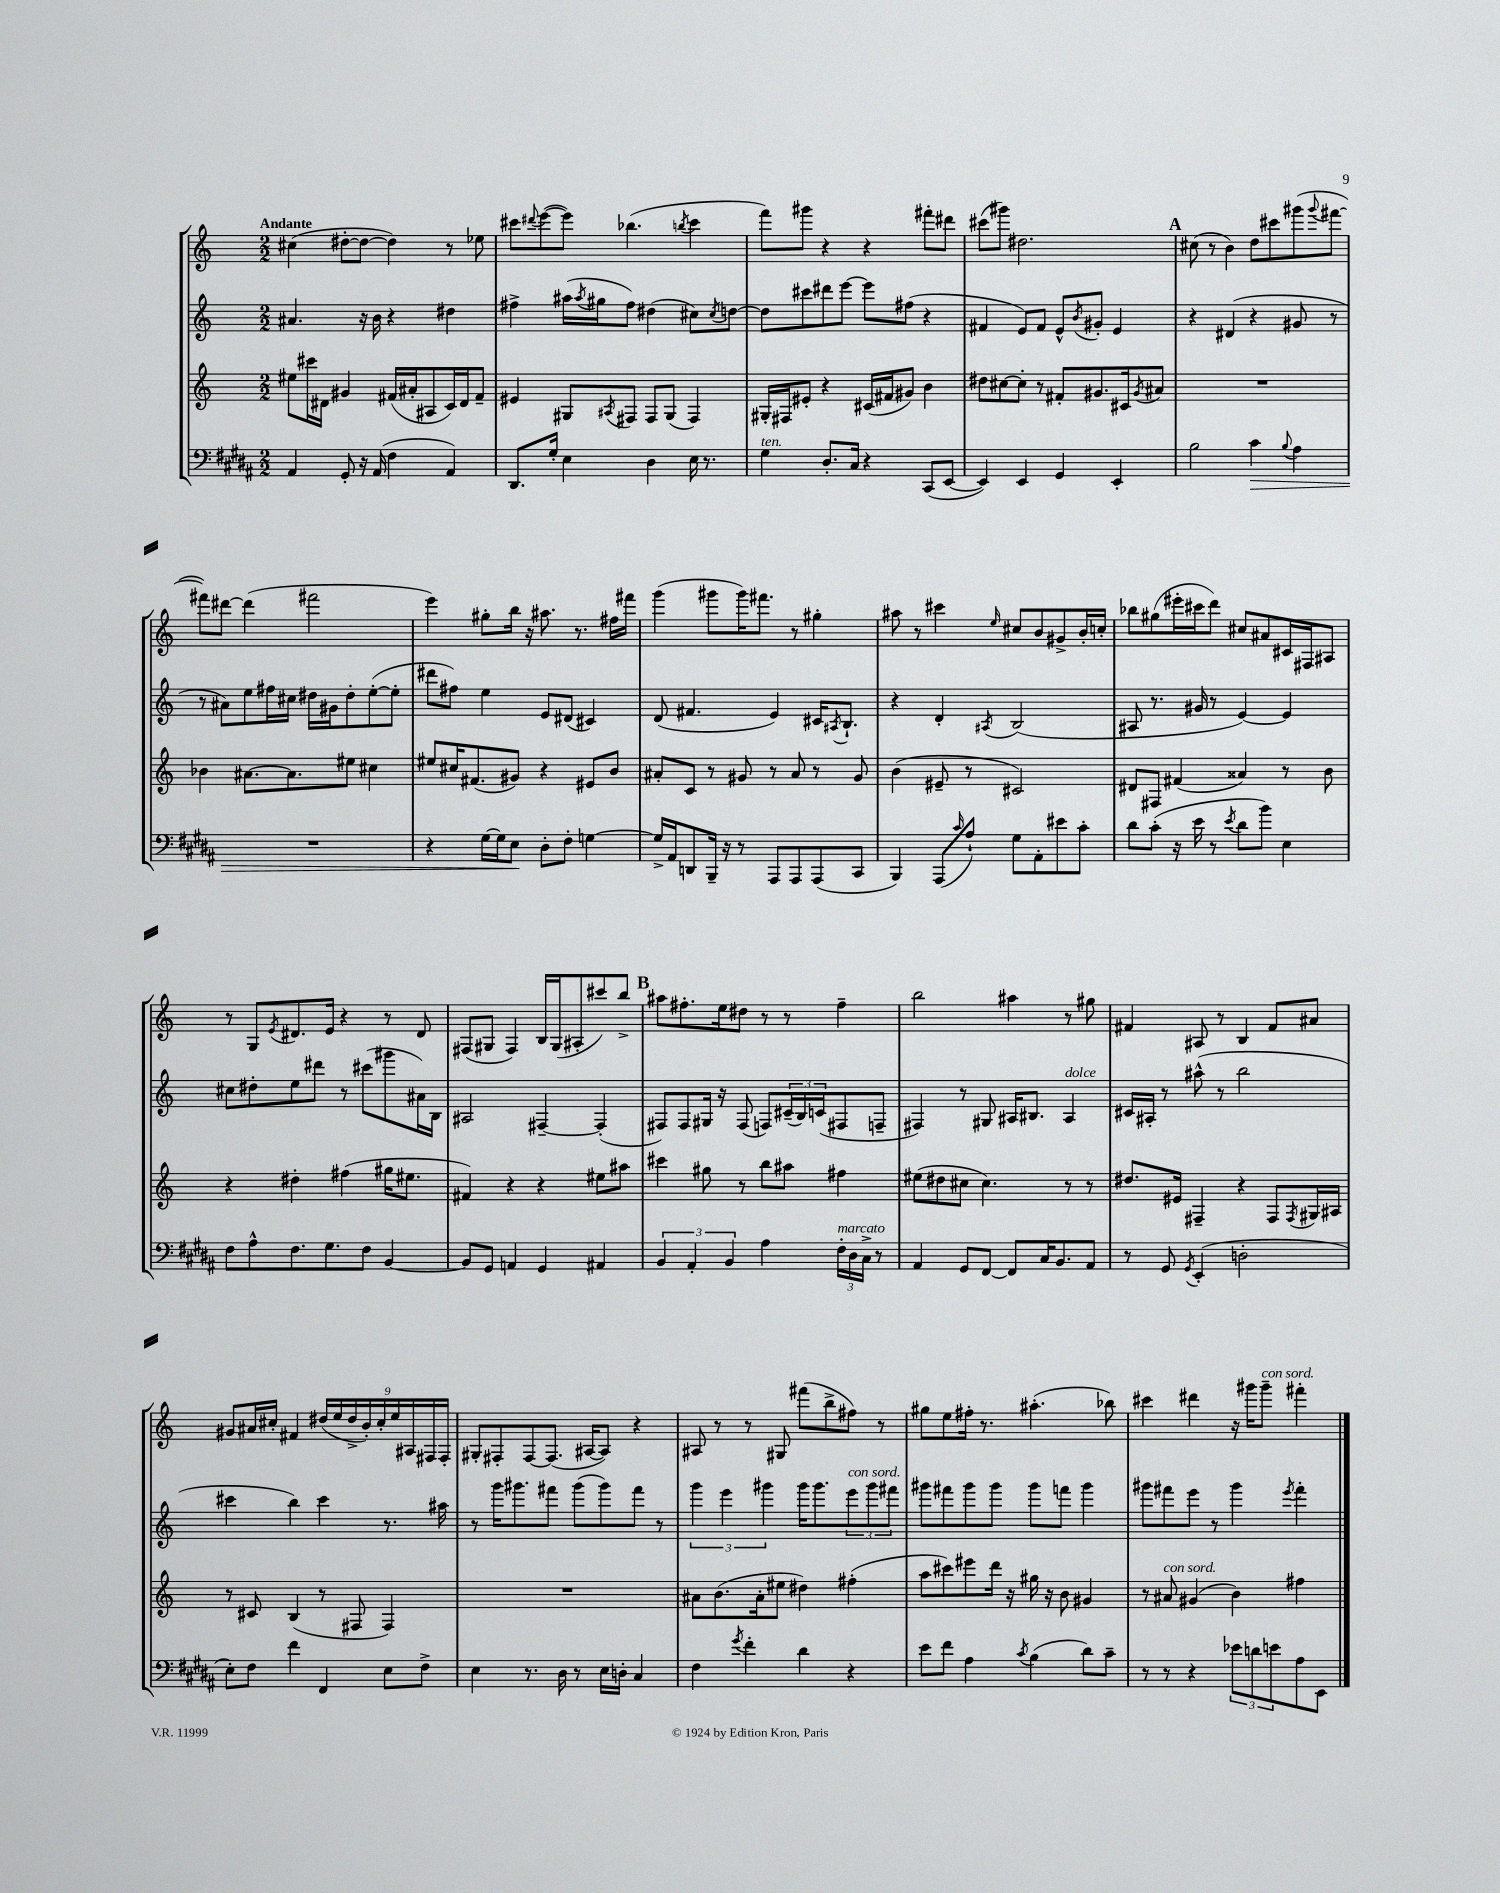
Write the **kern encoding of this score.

**kern	**dynam	**kern	**kern	**kern
*part4	*part4	*part3	*part2	*part1
*staff4	*staff4	*staff3	*staff2	*staff1
*clefF4	*	*clefG2	*clefG2	*clefG2
*k[f#c#g#d#a#]	*	*k[]	*k[]	*k[]
*M2/2	*	*M2/2	*M2/2	*M2/2
=1	=1	=1	=1	=1
!	!	!	!	!LO:TX:a:B:t=Andante
4AA#/	.	8ee#X\L	4.a#X/	(4cc#X\
.	.	16ccc#X\L	.	.
.	.	16d#X\JJ	.	.
8GG#'/	.	4g#X/	.	[8dd#X'\L
16r	.	.	16r	8dd#\J_
(16AA#/	.	.	16b\	.
4F#\	.	(16f#X/LL	4r	4dd#\])
.	.	16a#X'/J	.	.
.	.	8A#X/	.	.
4AA#/)	.	16c/L)	4dd#X\	8r
.	.	16d#/J	.	.
.	.	8f#~/J	.	8ee-X\
=2	=2	=2	=2	=2
8.DD#/L	.	4e#X/	4ff#X^\	8ccc#X\L
.	.	.	.	8qqddd#X/
.	.	.	.	([8eee\
16G#'/Jk	.	.	.	.
4E\	.	8G#X/L	(16aa#X\LL	8eee\J])
.	.	.	8qaa#/	.
.	.	.	16gg#X\J	.
.	.	8qA#X/	.	.
.	.	8F#X/J	8ff#\J)	(4.bb-X\
4D#\	.	8F#/L	(4dd#X\	.
.	.	(8G#/J	.	.
.	.	.	.	8qbbn/
16E\	.	4F#/)	8cc#X\L)	4ccc#\
8.r	.	.	.	.
.	.	.	8qcc#/	.
.	.	.	[8ddn\J	.
=3	=3	=3	=3	=3
!LO:TX:a:i:t=ten.	!	!	!	!
4G#\	.	16G#X'/LL	8dd\L]	8fff\L)
.	.	16F#X/J	.	.
.	.	8e#X'/J	8ccc#X\	8ggg#X\J
8.D#'/L	.	4r	8ddd#X\	4r
.	.	.	[8eee\J	.
16C#/Jk	.	.	.	.
4r	.	(16c#X/LL	8eee\L]	4r
.	.	16f#X/J	.	.
.	.	8g#X/J)	(8ff#X\J	.
(8CC#/L	.	4b\	4r	8fff#X'\L
[8EE/J	.	.	.	8ddd#X\J
=4	=4	=4	=4	=4
4EE/])	.	8dd#X\L	4f#X/	(8ccc#X\L
.	.	[8cc#X\	.	8ggg#X\J)
4EE/	.	8cc#'\J]	8e/L)	2.dd#X\
.	.	8r	8f#/J	.
4GG#/	.	8f#X'/L	8e^^/L	.
.	.	.	8qb/	.
.	.	8.g#X/	8g#X'/J	.
4EE'/	.	.	4e/	.
.	.	16c#X/k	.	.
.	.	8qg#/	.	.
.	.	8a#X/J	.	.
!!LO:REH:place=s1:t=A
=5	=5	=5	=5	=5
2B\	.	1r	4r	(8cc#X\
.	.	.	.	8r
.	.	.	(4d#X/	4b\)
!	!LO:HP:b	!	!	!
4c#\	>	.	4r	8dd\L
.	.	.	.	8ccc#X\
8qqB/	.	.	.	.
4A#\	.	.	8g#X/	(8ggg#X\
.	.	.	.	8qqggg#/
.	.	.	8r	[8fff#X\J
!!LO:LB:g=z
=6	=6	=6	=6	=6
1r	.	4b-X\	8r	8fff#X\L])
.	.	.	8a#X\L)	[8ddd#X\J
.	.	[8.a#X\L	8ee\	(4ddd#\]
.	.	.	16ff#X\L	.
.	.	8.a#\]	16cc#X\JJ	.
.	.	.	16dd#X\LL	2fff#X\
.	.	.	16g#X\J	.
.	.	8ee#X\J	8dd#'\	.
.	.	4cc#X\	([8ee'\	.
.	.	.	8ee'\J]	.
=7	=7	=7	=7	=7
4r	.	8ee#X/L	8ddd#X\L	4eee\)
.	.	16cc#X/K	8ff#X\J)	.
.	.	(8.f#X/	.	.
[16G#\LL	.	.	4ee\	8gg#X'\L
16G#\J]	.	.	.	.
8E\J	.	8g#X/J)	.	16bb\Jk
.	.	.	.	16r
8D#'\L	]	4r	8e/L	8.aa#X\
8F#'\J	.	.	(8d#X/J	.
.	.	.	.	8.r
[4Gn\	.	8e#X/L	4c#X/)	.
.	.	8b/J	.	16ff#X\LL
.	.	.	.	16fff#X\JJ
=8	=8	=8	=8	=8
16G^/LL]	.	8a#X'/L	(8d/	(4ggg\
16AA#/J	.	.	.	.
8DDn/	.	8c/J	4.f#X/	.
16BBB~/Jk	.	8r	.	8ggg#X\L
16r	.	.	.	.
8r	.	8g#X/	.	16ggg#\K)
.	.	.	.	8.fff#X\J
8AAA#/L	.	8r	4e/)	.
8AAA#/	.	8a#/	.	8r
(8AAA#/	.	8r	16c#X/KL	4gg#X'\
.	.	.	8qA#X/	.
.	.	.	8.B`/J	.
8CC#/J	.	8g#/	.	.
=9	=9	=9	=9	=9
4BBB/)	.	(4b\	4r	8aa#X\
.	.	.	.	8r
(8AAA#/L	.	8e#X~/	4d'/	4ccc#X\
16qqc#/	.	.	.	.
8A#`/J)	.	8r	.	.
.	.	.	8qA#X/	16qqee/
8G#\L	.	2c#X/)	(2B/	8cc#X/L
8AA#'\	.	.	.	8b/
8e#X\	.	.	.	8g#X^/
8c#'\J	.	.	.	16b'/L
.	.	.	.	16ccn'/JJ
=10	=10	=10	=10	=10
8d#\L	.	8d#X/L	8A#X/	8bb-X\L
(8c#'\J	.	8F#X/J	8.r	(8gg#X\
16r	.	(4f#X/	.	16eee#X'\L
16e\	.	.	16g#X/	16ccc#X\J
8r	.	.	8r	8ddd\J)
8qe/	.	.	.	.
8d#\L	.	4a##X/)	[4e/)	8cc#X/L
8b\J)	.	.	.	8a#X/
4E\	.	8r	4e/]	16c#X/L
.	.	.	.	16F#X/J
.	.	8b\	.	8A#X/J
!!LO:LB:g=z
=11	=11	=11	=11	=11
8F#\L	.	4r	8cc#X\L	8r
8A#^^\	.	.	8dd#X'\	8G/L
.	.	.	.	8qe/
8.F#\	.	4dd#X'\	8ee\	8.d#X/
.	.	.	8ddd#X\J	.
8.G#\	.	.	.	16e/Jk
.	.	(4ff#X\	8r	4r
8F#\J	.	.	(8ccc#X\L	.
[4BB/	.	16gg#X\KL	8ggg#X\	8r
.	.	8.ee#X\J	.	.
.	.	.	16a#X\L)	8d#/
.	.	.	16B\JJ	.
=12	=12	=12	=12	=12
8BB/L]	.	4f#X/)	2A#X/	(8F#X/L
8GG#/J	.	.	.	8G#X/J
4AAn/	.	4r	.	4F#/)
4GG#/	.	4r	[4F#X~/	16B/LL
.	.	.	.	(16G#/J
.	.	.	.	8A#X'/
4AA#X/	.	8ee#X\L	(4F#'/]	8ccc#X/)
.	.	8aa#X\J	.	8bb^/J
!!LO:REH:place=s1:t=B
=13	=13	=13	=13	=13
6BB/	.	4ccc#X\	8F#X/L)	8aa#X\L
.	.	.	8F#/	8.ff#X'\
6AA#'/	.	.	.	.
.	.	8gg#X\	16G#X/Jk	.
.	.	.	16r	16ee\k
6BB/	.	.	.	.
.	.	8r	(8F#/	8dd#X\J
4A#\	.	8bb\L	8Fn/L)	8r
.	.	8aa#X\J	(24c#X~/L	8r
.	.	.	24B/)	.
.	.	.	(24cn/J	.
!LO:TX:a:i:t=marcato	!	!	!	!
24F#'\LL	.	4ff#X\	8F#X/	4ff#~\
24D#\	.	.	.	.
24C#^\JJ	.	.	.	.
8r	.	.	8Fn~/J	.
=14	=14	=14	=14	=14
4AA#/	.	(8ee#X\L	4F#X/)	2bb\
.	.	8dd#X\	.	.
8GG#/L	.	8cc#X\J	8r	.
[8FF#/J	.	4.cc#\)	8G#X/	.
8FF#/L]	.	.	16A#X/KL	4aa#X\
.	.	.	8.B#X/J	.
16C#/K	.	.	.	.
8.BB/	.	.	.	.
!	!	!	!LO:TX:a:i:t=dolce	!
.	.	8r	4A#/	8r
8AA#/J	.	8r	.	8gg#X\
=15	=15	=15	=15	=15
8r	.	8.dd#X/L	16c#X/LL	4f#X/
.	.	.	16A#X'/JJ	.
8GG#/	.	.	8r	.
.	.	16e#X/Jk	.	.
8qGG#/	.	.	.	.
(4EE'/	.	4F#X~/	(8aa#X^^\	8A#X/
.	.	.	8r	8r
2Dn'\	.	4r	2bb\	4B/
.	.	8F#/L	.	8f#/L
.	.	8qF#/	.	.
.	.	16G#X/L	.	8a#X/J
.	.	16A#X/JJ	.	.
!!LO:LB:g=z
=16	=16	=16	=16	=16
8E'\L)	.	8r	4ccc#X\	8g#X/L
8F#\J	.	8c#X/	.	16a#X/L
.	.	.	.	16cc#X'/JJ
4f#\	.	(4B/	4bb\)	4f#X/
4FF#/	.	8r	4ccc#\	(18dd#X/LL
.	.	.	.	18ee/
.	.	.	.	18dd#^/
.	.	8F#X/	.	.
.	.	.	.	18b'/)
.	.	.	.	18cc#'/
8E\L	.	4F#/)	8.r	.
.	.	.	.	18ee/
.	.	.	.	18A#X/
8F#^\J	.	.	.	.
.	.	.	.	18F#X/
.	.	.	16aa#X\	.
.	.	.	.	18F#'/JJ
=17	=17	=17	=17	=17
4E\	.	1r	8r	8G#X'/L
.	.	.	16ggg\KL	8F#X'/
.	.	.	8.ggg#X\	.
8.r	.	.	.	[8F#/
.	.	.	8fff#X\J	(8.F#/J]
16D#\	.	.	.	.
8r	.	.	(8ggg#\L	.
.	.	.	.	[16A#X/KL
16E\LL	.	.	8ggg#\)	8A#/J])
16Dn'\JJ	.	.	.	.
4C#/	.	.	8fff#\J	4r
.	.	.	8r	.
=18	=18	=18	=18	=18
4F#\	.	8a#X\L	6ggg\	8A#X/
.	.	(8.b\	.	8r
.	.	.	6eee\	.
8qg#/	.	.	.	.
4f#'\	.	.	.	8r
.	.	16a#'\k	.	.
.	.	.	6ggg#X\	.
.	.	8ee#X\J	.	8G#X/
4d#\	.	4dd#X\)	16ggg#\KL	(8fff#X\L
.	.	.	8.ggg#\	.
.	.	.	.	8bb^\
!	!	!	!LO:TX:a:i:t=con sord.	!
4r	.	(4ff#X'\	12eee\	8ff#X\J)
.	.	.	12ggg#\	.
.	.	.	.	8r
.	.	.	12fff#X\J	.
=19	=19	=19	=19	=19
8e\L	.	8aa\L	8ggg#X\L	8gg#X\L
8f#\J	.	8ccc#X\)	8fff#X\	8ee\
4A#\	.	8eee#X\	8ggg#\	16ff#X'\Jk
.	.	.	.	8.r
.	.	16ddd\Jk	8ggg#\J	.
.	.	16r	.	.
8qc#/	.	.	.	.
(4B\	.	16gg#X\	8ggg#\L	(4.aa#X'\
.	.	16r	.	.
.	.	8b\	8fffn\J	.
8d#\L)	.	4g#X/	4ggg#\	.
8c#~\J	.	.	.	8bb-X\)
=20	=20	=20	=20	=20
8r	.	8r	8ggg#X\L	4ccc#X\
!	!	!LO:TX:a:i:t=con sord.	!	!
8r	.	8a#X/	8fff#X\	.
4r	.	(4g#X/	8eee\J	4ddd#X\
.	.	.	8r	.
12e-X\L	.	4b\)	4ggg#\	16r
.	.	.	.	16ggg#X\KL
12dn\	.	.	.	.
!	!	!	!	!LO:TX:a:i:t=con sord.
.	.	.	.	8ggg#~\J
12en\	.	.	.	.
.	.	.	8qeee/	.
8A#\	.	4ff#X\	4fff#'\	4fff#X'\
8EE\J	.	.	.	.
==	==	==	==	==
*-	*-	*-	*-	*-
